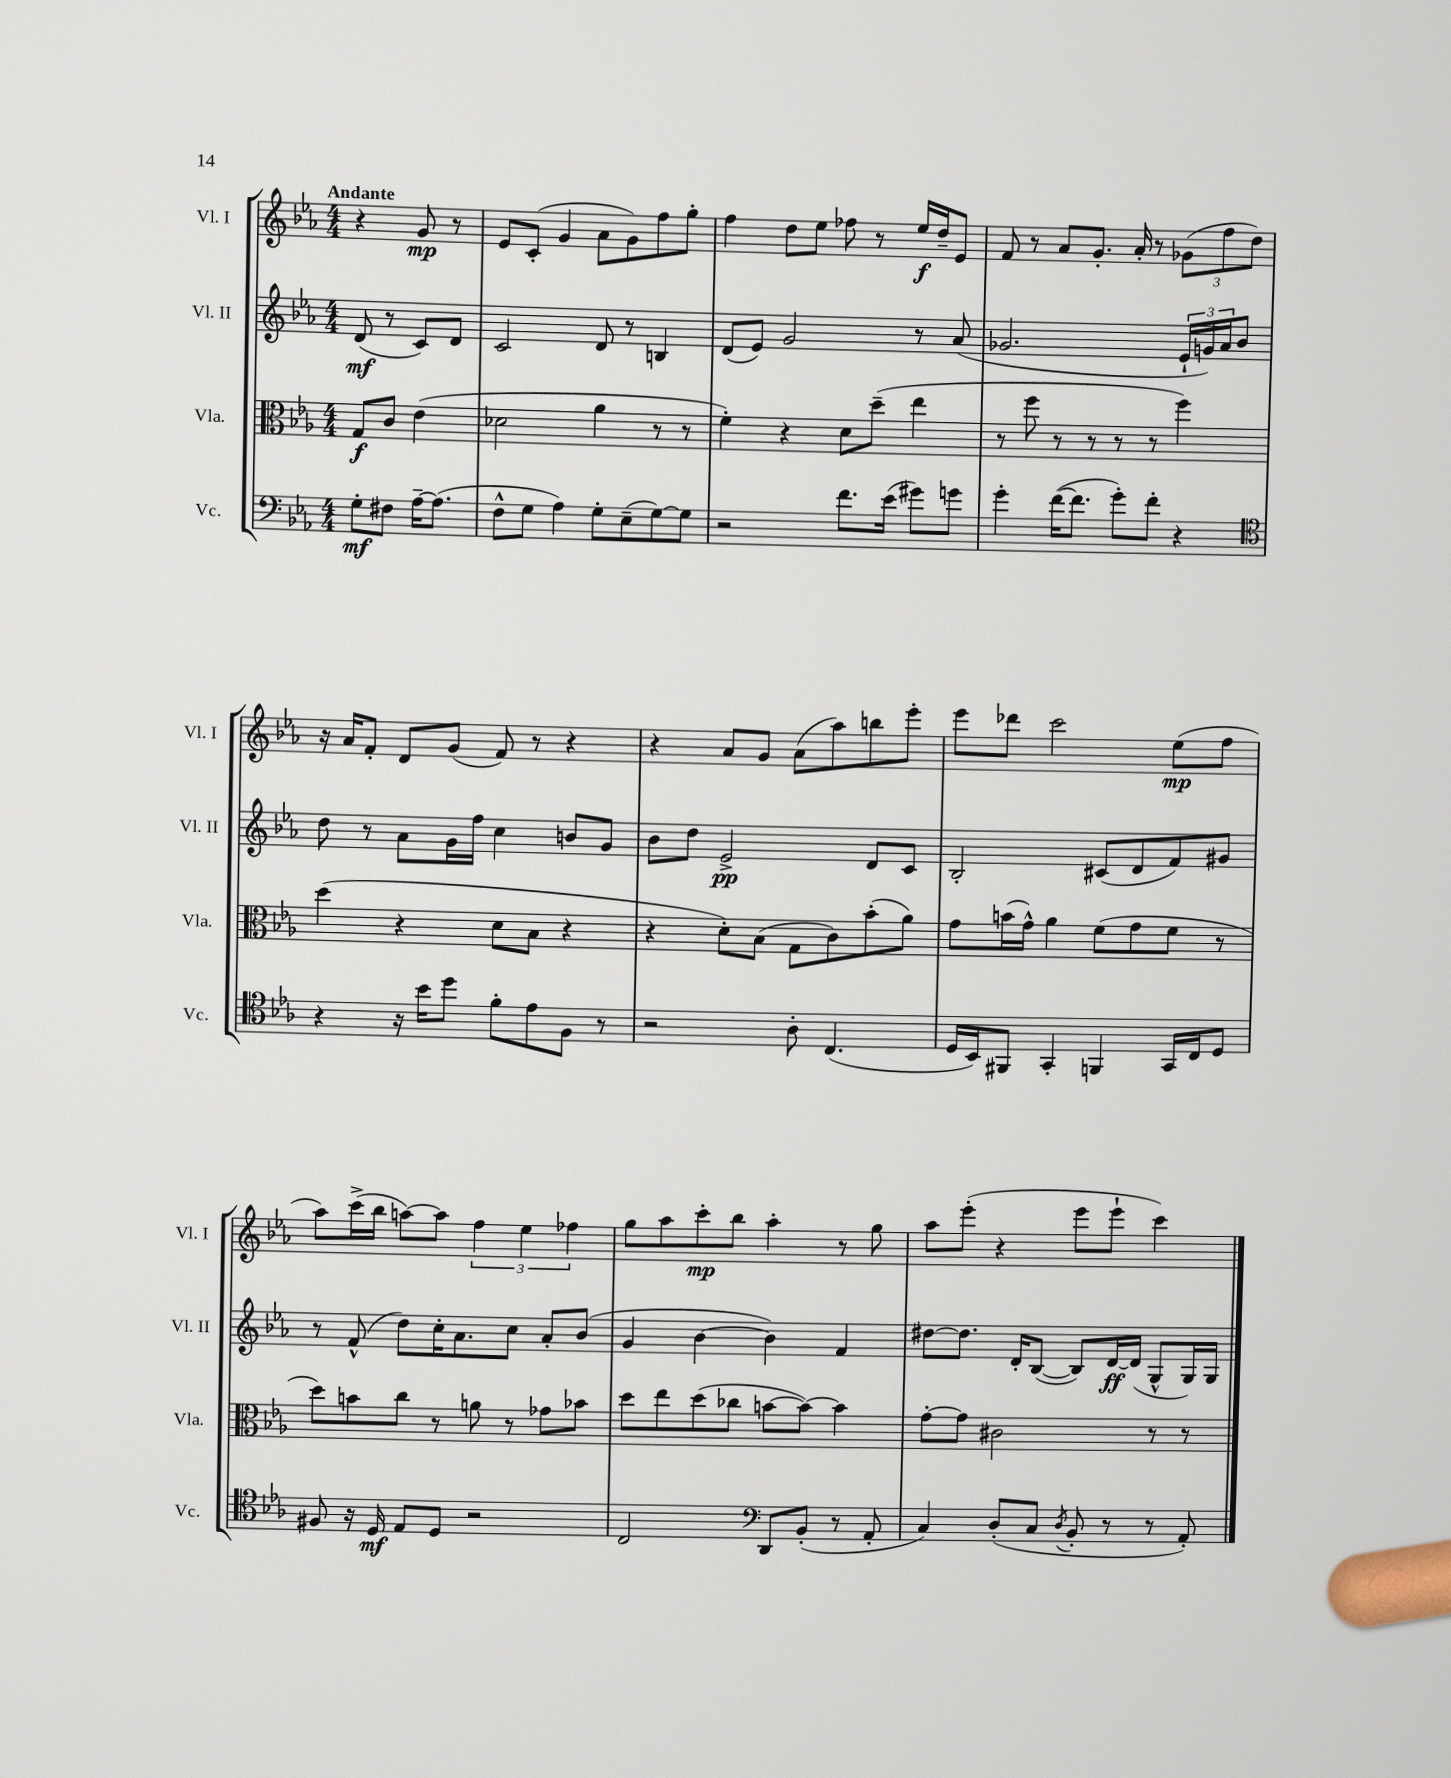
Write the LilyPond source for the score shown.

<<
\new StaffGroup <<
\new Staff = "s0" \with { instrumentName = "Vl. I" shortInstrumentName = "Vl. I" } {
    \clef treble \key ees \major \numericTimeSignature \time 4/4 \partial 2 \tempo "Andante"
    r4 g'8\mp r8 |
    ees'8 c'8-.( g'4 aes'8 g'8) f''8 g''8-. |
    f''4 d''8 ees''8 fes''8 r8 ees''16\f d''16-- ees'8 |
    f'8 r8 aes'8 g'8.-. aes'16-. r8 \tuplet 3/2 { ges'8( f''8 d''8) } |
    r16 aes'16 f'8-. d'8 g'8( f'8) r8 r4 |
    r4 aes'8 g'8 aes'8( aes''8) b''8 ees'''8-. |
    ees'''8 des'''8 c'''2 ees''8\mp( f''8 |
    aes''8) c'''16->( bes''16 a''8~) a''8 \tuplet 3/2 { f''4 ees''4 fes''4 } |
    g''8 aes''8 c'''8-.\mp bes''8 aes''4-. r8 g''8 |
    aes''8 ees'''8-.( r4 ees'''8 ees'''8-! c'''4) \bar "|." |
}
\new Staff = "s1" \with { instrumentName = "Vl. II" shortInstrumentName = "Vl. II" } {
    \clef treble \key ees \major \numericTimeSignature \time 4/4 \partial 2
    d'8\mf( r8 c'8) d'8 |
    c'2 d'8 r8 b4 |
    d'8( ees'8) g'2 r8 aes'8( |
    ges'2. \tuplet 3/2 { ees'16-! g'16) aes'16 } bes'8 |
    d''8 r8 aes'8 g'16 f''16 c''4 b'8 g'8 |
    bes'8 d''8 ees'2->\pp d'8 c'8 |
    bes2-. cis'8( d'8 f'8) gis'8 |
    r8 f'8-^( d''8) c''16-. aes'8. c''8 aes'8-. bes'8( |
    g'4 bes'4~ bes'4) f'4 |
    dis''8~ dis''8. d'16-. bes8~( bes8) d'16~\ff d'16( g8-^ g16) g16 \bar "|." |
}
\new Staff = "s2" \with { instrumentName = "Vla." shortInstrumentName = "Vla." } {
    \clef alto \key ees \major \numericTimeSignature \time 4/4 \partial 2
    g8\f c'8 ees'4( |
    des'2 aes'4 r8 r8 |
    f'4-.) r4 d'8 d''8--( ees''4 |
    r8 f''8 r8 r8 r8 r8 f''4) |
    d''4( r4 d'8 bes8 r4 |
    r4 d'8-.) bes8( g8 c'8) bes'8-.( aes'8) |
    g'8 b'16( g'16-^) aes'4 f'8( g'8 f'8 r8 |
    d''8) b'8 c''8 r8 a'8 r8 ges'8 bes'8 |
    d''8 ees''8 d''8( ces''8 b'8~ b'8~) b'4 |
    g'8~-. g'8 cis'2 r8 r8 \bar "|." |
}
\new Staff = "s3" \with { instrumentName = "Vc." shortInstrumentName = "Vc." } {
    \clef bass \key ees \major \numericTimeSignature \time 4/4 \partial 2
    g8-.\mf fis8 aes16~-- aes8.( |
    f8-^ g8 aes4) g8-. ees8--( g8~) g8 |
    r2 f'8. ees'16( gis'8) g'8 |
    g'4-. f'16~( f'8. g'8-.) f'8-. r4 |
    \clef tenor r4 r16 bes'16 d''8 f'8-. ees'8 f8 r8 |
    r2 aes8-. c4.( |
    d16 bes,16) fis,8 g,4-. f,4 g,16 c16 d8 |
    fis8 r16 d16\mf ees8 d8 r2 |
    c2 \clef bass d,8 bes,8-.( r8 aes,8-. |
    c4) d8-.( c8 \acciaccatura { d8 } bes,8-. r8 r8 aes,8-.) \bar "|." |
}
>>
>>
\layout { \context { \Score \remove "Bar_number_engraver" } }
